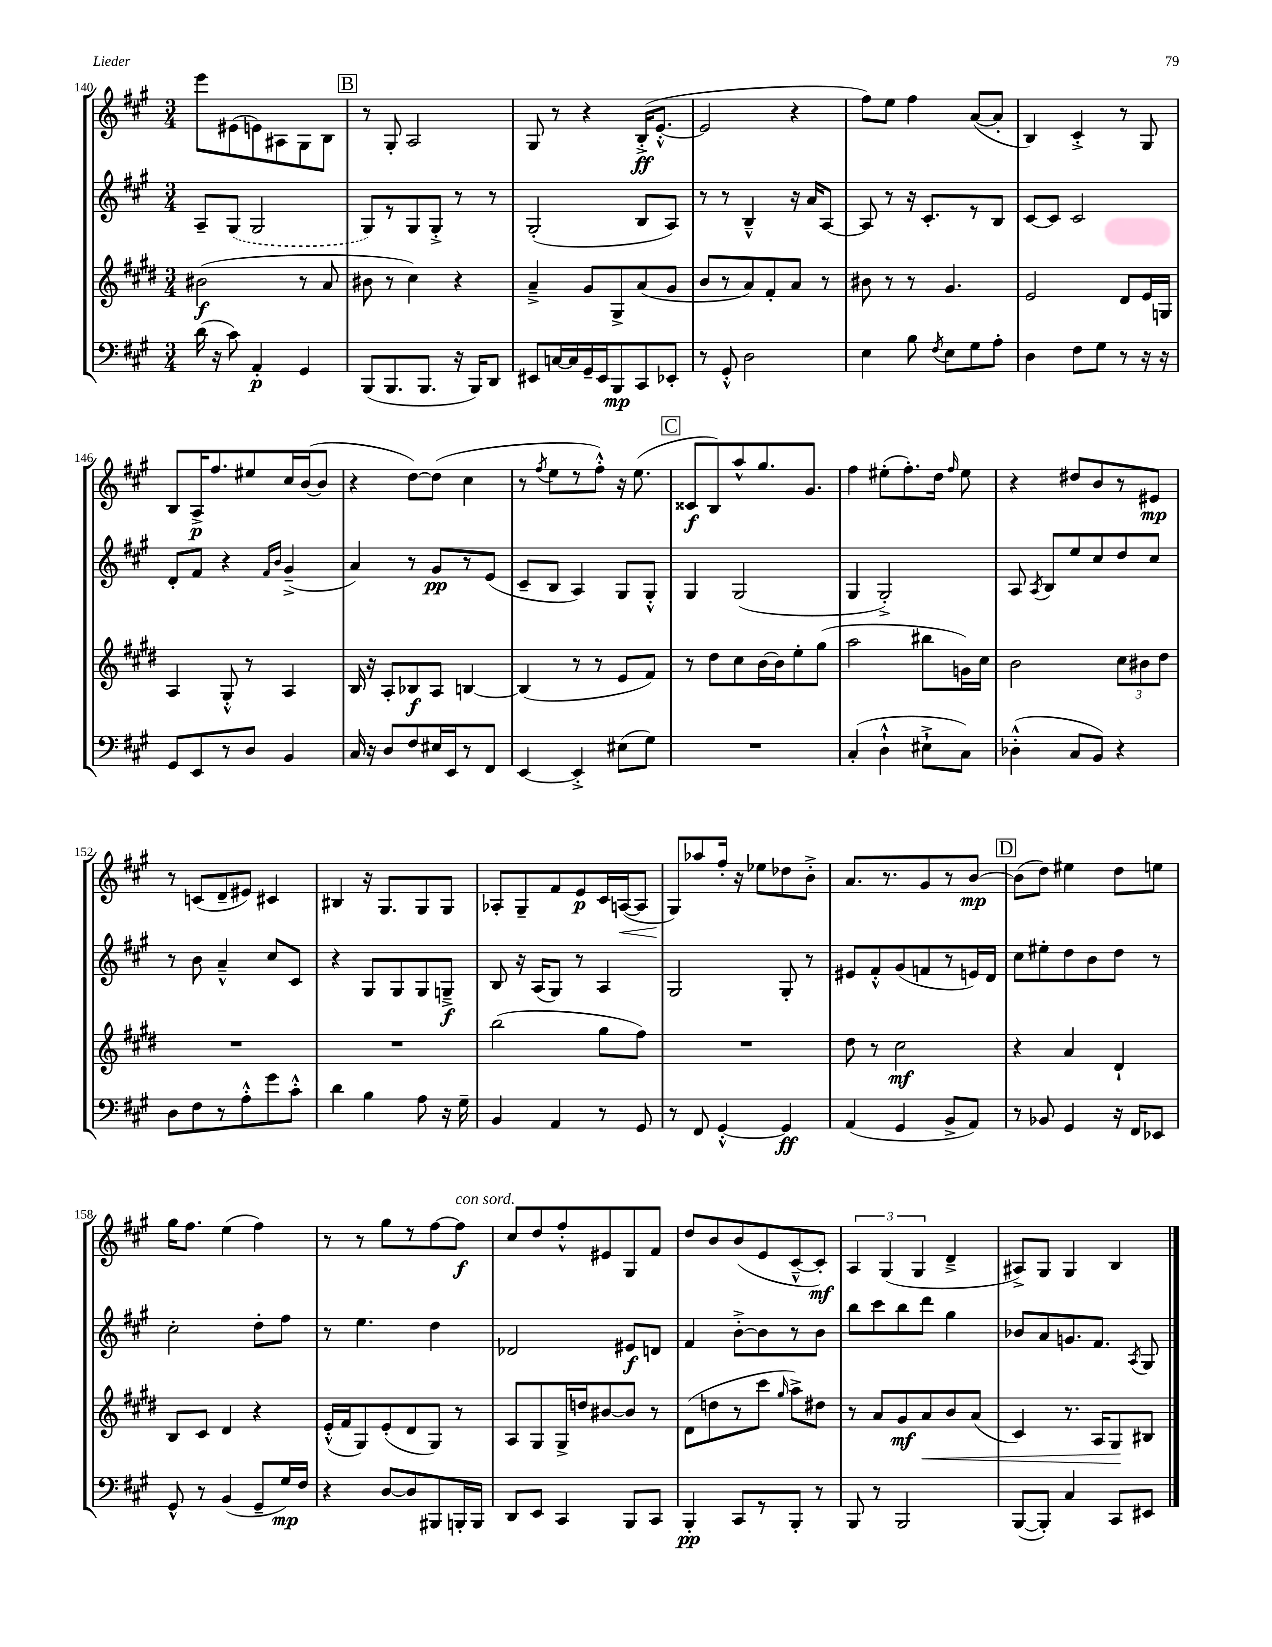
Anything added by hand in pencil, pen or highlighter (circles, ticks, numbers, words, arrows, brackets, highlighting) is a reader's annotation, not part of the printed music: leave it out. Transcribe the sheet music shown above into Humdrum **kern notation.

**kern	**kern	**kern	**kern
*staff4	*staff3	*staff2	*staff1
*clefF4	*clefG2	*clefG2	*clefG2
*k[f#c#g#]	*k[f#c#g#d#]	*k[f#c#g#]	*k[f#c#g#]
*M3/4	*M3/4	*M3/4	*M3/4
(16d	(2b#	8A~	8eee
16r	.	.	.
8c#)	.	(8G#	(8e#
4AA'	.	2G#	8e)
.	.	.	8A#
4GG#	8r	.	8G#
.	8a	.	8B
=	=	=	=
(8BBB	8b#	8G#)	8r
8.BBB	8r	8r	8G#'
.	4cc#)	8G#	2A
8.BBB	.	.	.
.	.	8G#'^	.
16r	4r	8r	.
16BBB)	.	.	.
8DD	.	8r	.
=	=	=	=
8EE#	4a~^	(2G#'	8G#
[16C	.	.	8r
16C]	.	.	.
16GG#~	8g#	.	4r
16EE#	.	.	.
8BBB	8G#^	.	.
8CC#	(8a	8B	(16B'^
.	.	.	[8.e'^^
8EE-'	8g#	8A)	.
=	=	=	=
8r	8b	8r	2e]
8GG#'^^	8r	8r	.
2D	8a)	4B~^^	.
.	8f#'	.	.
.	8a	16r	4r
.	.	16a	.
.	8r	[8A	.
=	=	=	=
4E	8b#	8A]	8ff#)
.	8r	8r	8ee
8B	8r	16r	4ff#
.	.	8.c#'	.
8qF#	.	.	.
8E	4.g#	.	.
8G#	.	8r	([8a
8A'	.	8B	8a']
=	=	=	=
4D	2e	[8c#	4B)
.	.	8c#]	.
8F#	.	2c#	4c#'^
8G#	.	.	.
8r	8d#	.	8r
16r	16e	.	8G#
16r	16G	.	.
=	=	=	=
8GG#	4A	8d'	8B
8EE	.	8f#	16A^
.	.	.	8.ff#
8r	8G#'^^	4r	.
8D	8r	.	8ee#
.	.	16qqf#	.
.	.	16qqb	.
4BB	4A	(4g#~^	16cc#
.	.	.	([16b
.	.	.	8b]
=	=	=	=
16C#	16B	4a)	4r
16r	16r	.	.
8D	8A'	.	.
8F#	8B-	8r	[8dd)
16E#	8A	8g#	(8dd]
16EE	.	.	.
8r	[4B	8r	4cc#
8FF#	.	(8e	.
=	=	=	=
[4EE	(4B]	8c#~	8r
.	.	.	8qff#
.	.	8B	8ee
4EE'^]	8r	4A)	8r
.	8r	.	8ff#'^^)
(8E#	8e	8G#	16r
.	.	.	(8.ee
8G#)	8f#)	8G#'^^	.
=	=	=	=
2.r	8r	4G#	8c##
.	8dd#	.	8B)
.	8cc#	(2G#	8aa^^
.	[16b	.	8.gg#
.	16b]	.	.
.	8ee'	.	.
.	.	.	8.g#
.	(8gg#	.	.
=	=	=	=
(4C#'	2aa	4G#	4ff#
4D`^^	.	2G#'^)	(8ee#'
.	.	.	8.ff#')
8E#`^	8bb#	.	.
.	.	.	16dd
.	.	.	16qqff#
8C#)	16g)	.	8ee#
.	16cc#	.	.
=	=	=	=
(4D-'^^	2b	8A	4r
.	.	8qA	.
.	.	8B	.
8C#	.	8ee	8dd#
8BB)	.	8cc#	8b
4r	12cc#	8dd	8r
.	12b#	.	.
.	.	8cc#	8e#
.	12dd#	.	.
=	=	=	=
8D	2.r	8r	8r
8F#	.	8b	(8c
8r	.	4a~^^	8d~
8A'^^	.	.	8e#)
8g#	.	8cc#	4c#
8c#'^^	.	8c#	.
=	=	=	=
4d	2.r	4r	4B#
4B	.	8G#	16r
.	.	.	8.G#
.	.	8G#	.
8A	.	8G#	8G#
16r	.	8G~^	8G#
16G#~	.	.	.
=	=	=	=
4BB	(2bb	8B	8A-'
.	.	16r	8G#~
.	.	(16A	.
4AA	.	8G#)	8f#
.	.	8r	8e
8r	8gg#	4A	16c#
.	.	.	([16A
8GG#	8ff#)	.	8A]
=	=	=	=
8r	2.r	2G#	8G#)
8FF#	.	.	8aa-
[4GG#'^^	.	.	16ff#'
.	.	.	16r
.	.	.	8ee-
4GG#]	.	8G#'	8dd-
.	.	8r	8b'^
=	=	=	=
(4AA	8dd#	8e#	8.a
.	8r	8f#'^^	.
.	.	.	8.r
4GG#	2cc#	(8g#	.
.	.	8f	8g#
8BB^	.	8r	8r
8AA)	.	16e)	[8b
.	.	16d	.
=	=	=	=
8r	4r	8cc#	(8b]
8BB-	.	8ee#'	8dd)
4GG#	4a	8dd	4ee#
.	.	8b	.
16r	4d#`	8dd	8dd
16FF#	.	.	.
8EE-	.	8r	8ee
=	=	=	=
8GG#^^	8B	2cc#'	16gg#
.	.	.	8.ff#
8r	8c#	.	.
(4BB	4d#	.	(4ee
8GG#~	4r	8dd'	4ff#)
16G#)	.	8ff#	.
16F#	.	.	.
=	=	=	=
4r	(16e'^^	8r	8r
.	16f#	.	.
.	8G#)	4.ee	8r
[8D	(8e'	.	8gg#
8D]	8d#	.	8r
8BBB#	8G#)	4dd	[8ff#
16BBB'	8r	.	8ff#]
16BBB	.	.	.
=	=	=	=
8DD	8A	2d-	8cc#
8EE	8G#	.	8dd
4CC#	16G#^	.	8ff#'^^
.	16dd	.	.
.	[8b#	.	8e#
8BBB	8b#]	8e#	8G#
8CC#	8r	8d	8f#
=	=	=	=
4BBB'	(8d#	4f#	8dd
.	8dd	.	8b
8CC#	8r	[8b'^	(8b
8r	8ccc#	8b]	8e
.	16qqgg#	.	.
8BBB'	8aa^)	8r	[8c#~^^
8r	8dd#	8b	8c#'])
=	=	=	=
8BBB	8r	8bb	6A
8r	8a	8ccc#	.
.	.	.	(6G#
2BBB	8g#	8bb	.
.	.	.	6G#
.	8a	8ddd	.
.	8b	4gg#	4d~^
.	(8a	.	.
=	=	=	=
([8BBB	4c#)	8b-	8A#^)
8BBB'])	.	8a	8G#
4C#	8.r	8.g	4G#
.	16A	8.f#	.
8CC#	8G#	.	4B
.	.	8qA	.
8EE#	8B#	8G#	.
==	==	==	==
*-	*-	*-	*-
